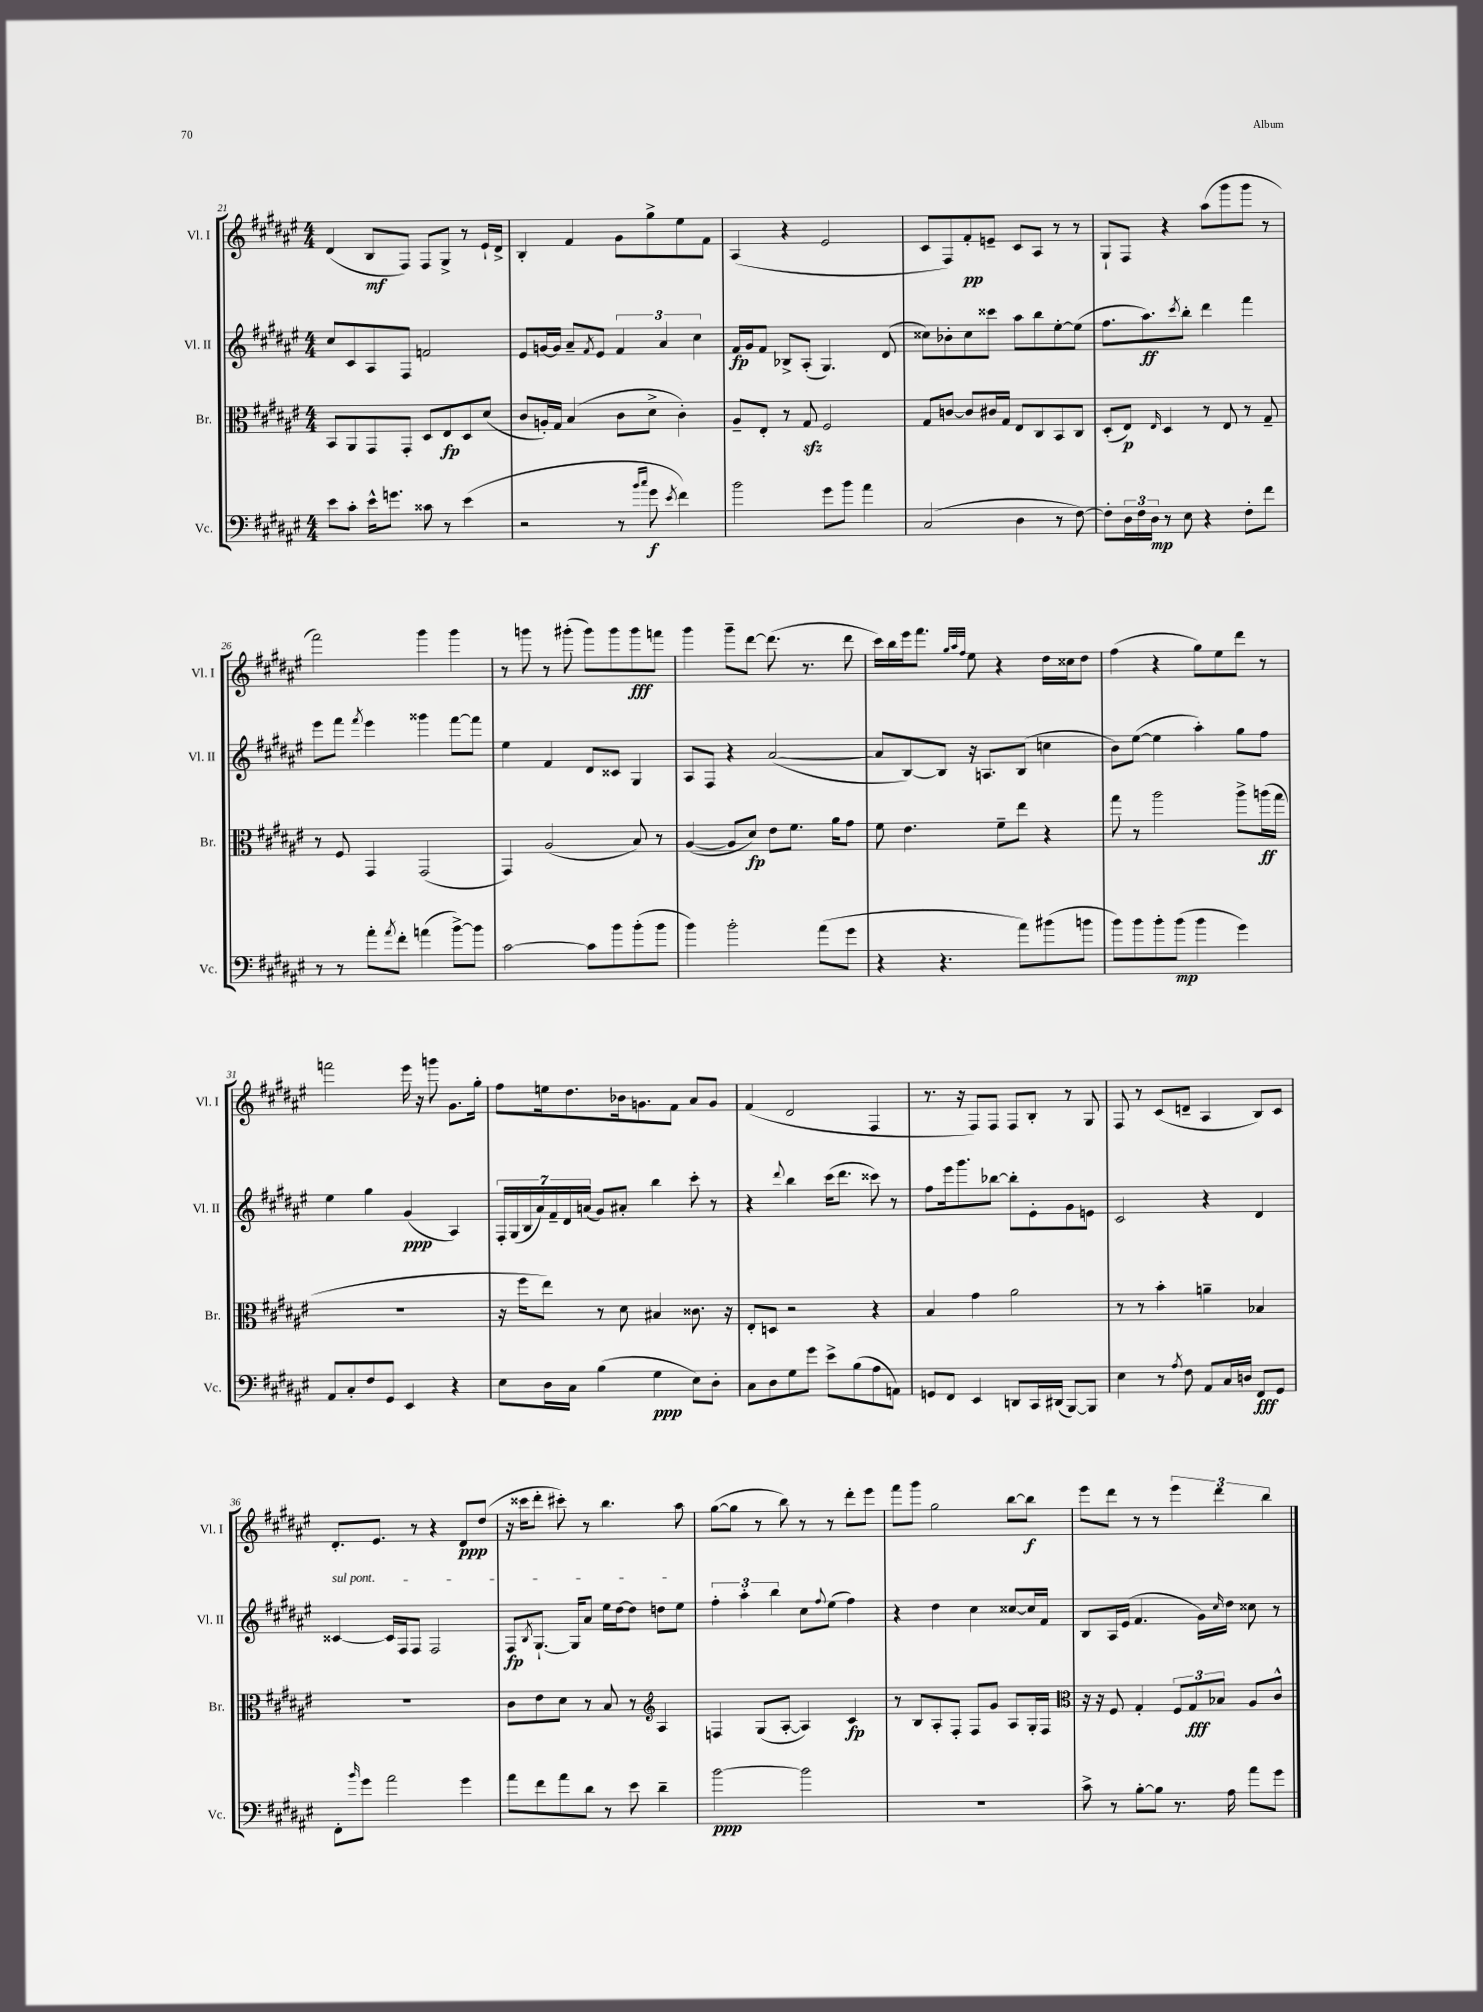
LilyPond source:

<<
\new StaffGroup <<
\new Staff = "s0" \with { instrumentName = "Vl. I" shortInstrumentName = "Vl. I" } {
    \clef treble \key fis \major \numericTimeSignature \time 4/4
    dis'4( b8\mf fis8) fis8 gis8-> r8 eis'16-! dis'16-> |
    b4-. fis'4 gis'8 gis''8-> eis''8 fis'8 |
    ais4( r4 eis'2 |
    cis'8 fis8) fis'8-.\pp e'8-- cis'8 ais8 r8 r8 |
    gis8-! fis8 r4 ais''8( gis'''8 gis'''8 r8 |
    fis'''2) gis'''4 gis'''4 |
    r8 g'''8 r8 gis'''8-.( gis'''8) gis'''8 gis'''8\fff f'''8 |
    gis'''4 gis'''8-- dis'''8~ dis'''8.( r8. dis'''8 |
    cis'''16) b''16 eis'''16 fis'''8. \grace { gis''32 ais''32 fis''32 } eis''8 r4 dis''16 cisis''16 dis''8 |
    fis''4( r4 gis''8) eis''8 dis'''8 r8 |
    f'''2 eis'''16 r16 g'''8 gis'8. gis''16-. |
    fis''8 e''16 dis''8. bes'16 g'8. fis'8 ais'8 g'8 |
    fis'4( dis'2 fis4 |
    r8. r16 fis8) fis8 fis8 b8-. r8 gis8 |
    fis8 r8 cis'8( d'8-- ais4 b8) cis'8 |
    dis'8.-. eis'8. r8 r4 dis'8\ppp dis''8( |
    r16 cisis'''16 dis'''8-. cis'''8-.) r8 b''4. ais''8 |
    gis''8~( gis''8 r8 b''8) r8 r8 dis'''8-. eis'''8 |
    fis'''8 gis'''8 gis''2 b''8~ b''8\f |
    eis'''8 dis'''8 r8 r8 \tuplet 3/2 { eis'''4 dis'''4 b''4 } \bar "|." |
}
\new Staff = "s1" \with { instrumentName = "Vl. II" shortInstrumentName = "Vl. II" } {
    \clef treble \key fis \major \numericTimeSignature \time 4/4
    cis''8 cis'8 ais8 fis8 f'2 |
    eis'8 g'16~ g'16 ais'8-- \acciaccatura { fis'8 } eis'8 \tuplet 3/2 { fis'4 ais'4 cis''4 } |
    fis'16\fp gis'16 fis'8 bes8-> ais8-.( gis4.) dis'8( |
    cisis''8) bes'8-. cisis''8 cisis'''8 ais''8 b''8 eis''8~-. eis''8( |
    fis''8. ais''8.\ff) \acciaccatura { cis'''8 } b''8-. dis'''4 fis'''4 |
    eis'''8 fis'''8 \acciaccatura { fis'''8 } eis'''4 gisis'''4 fis'''8~ fis'''8 |
    eis''4 fis'4 dis'8 cisis'8 gis4 |
    ais8 fis8 r4 ais'2~( |
    ais'8 b8~) b8 r16 a8. b8( c''4 |
    b'8) eis''8~( eis''4 ais''4-.) gis''8 fis''8 |
    eis''4 gis''4 gis'4\ppp( ais4) |
    \tuplet 7/4 { fis16-. gis16( b16 ais'16) fis'16-- dis'16 a'16( } gis'8) ais'8-. b''4 cis'''8-. r8 |
    r4 \appoggiatura { dis'''8 } b''4 cis'''16( dis'''8. cisis'''8) r8 |
    fis''8 eis'''16 gis'''8. bes''8~ bes''8-. eis'8-. gis'8 e'8 |
    cis'2 r4 dis'4 |
    \once \override TextSpanner.bound-details.left.text = \markup { \italic "sul pont." } cisis'4~\startTextSpan cisis'16 fis16 fis8 fis2 |
    fis8\fp \acciaccatura { b8 } gis8.~-! gis16 ais'8 eis''16 dis''16~ dis''8 d''8 eis''8\stopTextSpan |
    \tuplet 3/2 { fis''4-. ais''4-. b''4 } cis''8 \appoggiatura { fis''8 } eis''8( fis''4) |
    r4 dis''4 cis''4 cisis''8~ cisis''16 fis'16 |
    b8 ais16 eis'16( fis'4. gis'16) \grace { cis''16 } dis''16 cisis''8 r8 \bar "|." |
}
\new Staff = "s2" \with { instrumentName = "Br." shortInstrumentName = "Br." } {
    \clef alto \key fis \major \numericTimeSignature \time 4/4
    b,8 ais,8 gis,8 gis,8-. dis8 eis8\fp dis8 dis'8( |
    cis'8 a16-.) gis16 b4( cis'8 dis'8-> cis'4-.) |
    ais8-- eis8-. r8 gis8\sfz fis2 |
    gis8 c'8~ c'8 cis'16 gis16 eis8 cis8 b,8 cis8 |
    dis8-.( eis8\p) \grace { eis16 } dis4 r8 eis8 r8 gis8-- |
    r8 fis8 gis,4 gis,2( |
    gis,4) ais2( b8) r8 |
    ais4~( ais8 dis'8\fp) eis'8 fis'8. ais'16 gis'8 |
    fis'8 eis'4. fis'8-- eis''8 r4 |
    gis''8 r8 ais''2 ais''8-> a''16\ff( gis''16 |
    R1 |
    r16 fis''16 eis''8) r8 dis'8 bis4 cisis'8. r16 |
    eis8-. d8 r2 r4 |
    b4 gis'4 ais'2 |
    r8 r8 b'4-. a'4-- bes4 |
    R1 |
    cis'8 eis'8 dis'8 r8 b8 r8 \clef treble ais4 |
    f4 gis8( ais8~-. ais4) cis'4\fp |
    r8 b8 ais8-. fis8-. fis8 gis'8 ais8 gis16-. fis16 |
    \clef alto r16 r16 fis8 gis4-. \tuplet 3/2 { fis8 gis8\fff bes8 } ais8 cis'8-^ \bar "|." |
}
\new Staff = "s3" \with { instrumentName = "Vc." shortInstrumentName = "Vc." } {
    \clef bass \key fis \major \numericTimeSignature \time 4/4
    eis'8 cis'8-. eis'16-^ g'8. cisis'8 r8 eis'4( |
    r2 r8 \grace { b'16 cis''16 } gis'8\f \acciaccatura { eis'8 } fis'4) |
    b'2 gis'8 b'8 ais'4 |
    cis2( dis4 r8 fis8~) |
    fis8-. \tuplet 3/2 { dis16 fis16 dis16\mp } r8 eis8 r4 fis8-. fis'8 |
    r8 r8 ais'8-. \acciaccatura { ais'8 } fis'8-. a'4( b'8~->) b'8 |
    cis'2~ cis'8 b'8 b'8-.( b'8 |
    b'4) b'2-. ais'8( gis'8 |
    r4 r4. ais'8) bis'8( b'8 |
    b'8) b'8 b'8-. b'8\mp( b'4 gis'4) |
    ais,8 cis8-. fis8 gis,8 eis,4 r4 |
    eis8 dis16 cis16 b4( gis4\ppp eis8) dis8-. |
    cis8 dis8 gis8 gis'8 eis'8-> b8( ais8 a,8) |
    g,8 fis,8 eis,4 d,8 cis,16 dis,16( b,,8~) b,,8 |
    eis4 r8 \acciaccatura { ais8 } fis8 ais,8 cis16 d16 fis,8\fff gis,8 |
    fis,8-. \grace { b'16 } gis'8 ais'2 gis'4 |
    ais'8 fis'8 ais'8 dis'8 r8 eis'8 dis'4-- |
    b'2~\ppp b'2 |
    R1 |
    cis'8-> r8 b8~-. b8 r8. ais16 ais'8 gis'8 \bar "|." |
}
>>
>>
\layout { \context { \Score currentBarNumber = #21 } }
